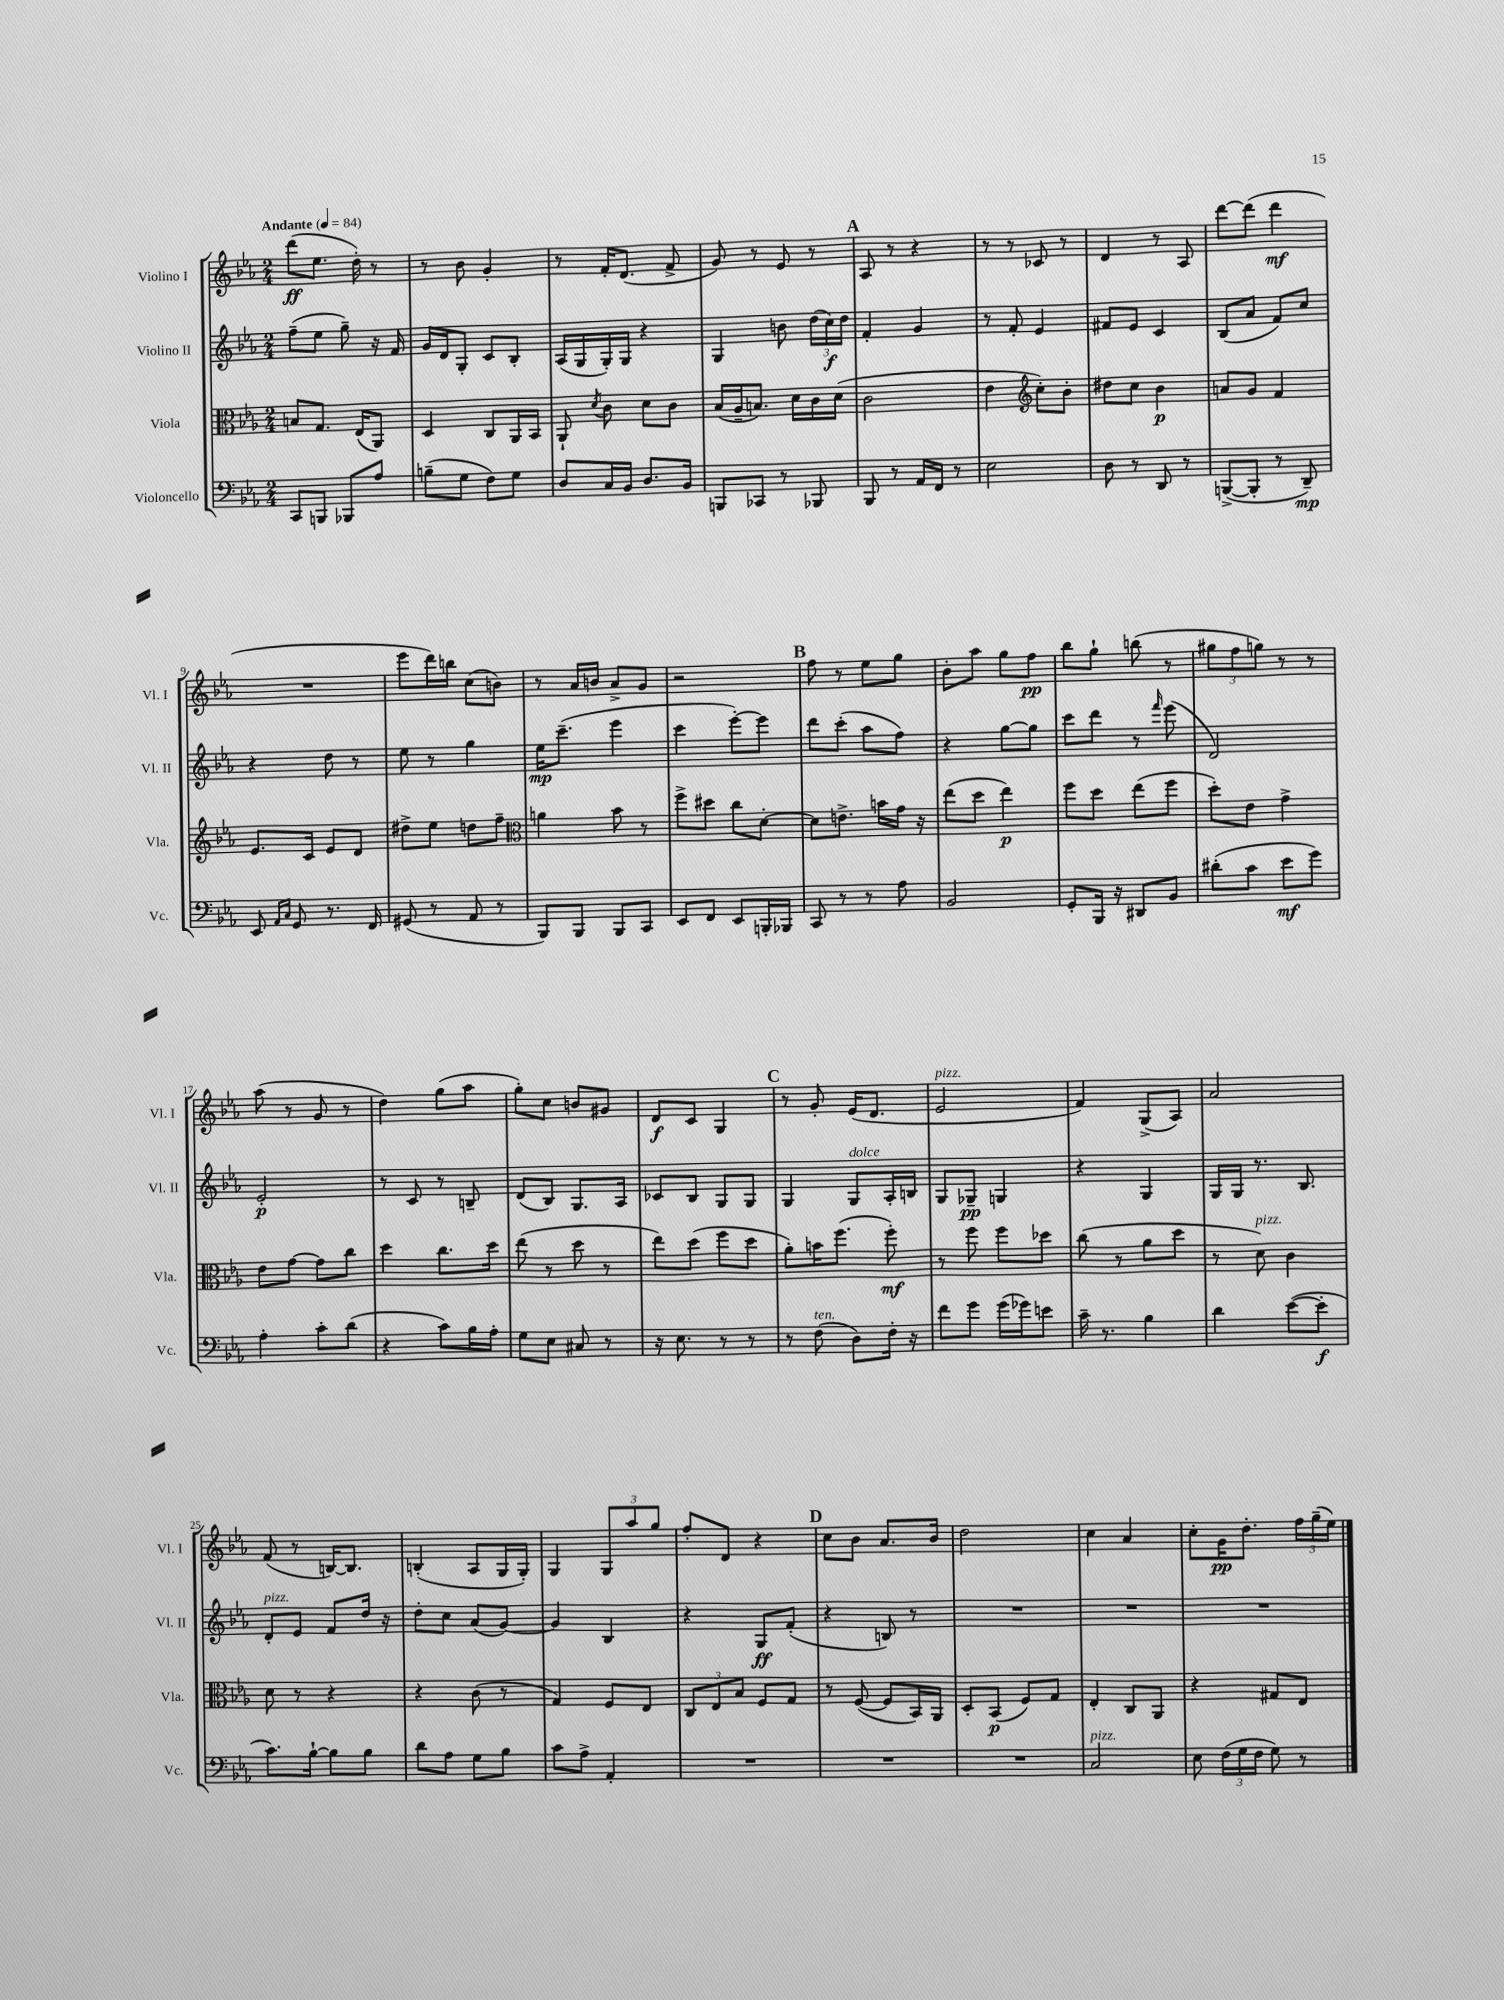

**kern	**dynam	**kern	**dynam	**kern	**dynam	**kern	**dynam
*part4	*part4	*part3	*part3	*part2	*part2	*part1	*part1
*staff4	*staff4	*staff3	*staff3	*staff2	*staff2	*staff1	*staff1
*I"Violoncello	*	*I"Viola	*	*I"Violino II	*	*I"Violino I	*
*I'Vc.	*	*I'Vla.	*	*I'Vl. II	*	*I'Vl. I	*
*clefF4	*	*clefC3	*	*clefG2	*	*clefG2	*
*k[b-e-a-]	*	*k[b-e-a-]	*	*k[b-e-a-]	*	*k[b-e-a-]	*
*M2/4	*	*M2/4	*	*M2/4	*	*M2/4	*
*MM84	*	*MM84	*	*MM84	*	*MM84	*
=1	=1	=1	=1	=1	=1	=1	=1
!	!	!	!	!	!	!LO:TX:a:B:t=Andante	!
8CC/L	.	8Bn/L	.	(8ff~\L	.	(8ddd\L	ff
8BBBn/J	.	8.G/J	.	8ee-\J	.	8.ee-\J	.
8BBB-X/L	.	.	.	8gg~\)	.	.	.
.	.	(16E-/KL	.	.	.	16dd'\)	.
8A-/J	.	8AA-/J)	.	16r	.	8r	.
.	.	.	.	16f/	.	.	.
=2	=2	=2	=2	=2	=2	=2	=2
(8Bn~\L	.	4D/	.	16g/LL	.	8r	.
.	.	.	.	16d/J	.	.	.
8G\J	.	.	.	8G'/J	.	8b-\	.
8F\L)	.	8C/L	.	8c/L	.	4g'/	.
8G\J	.	16AA-/L	.	8B-'/J	.	.	.
.	.	16BB-/JJ	.	.	.	.	.
=3	=3	=3	=3	=3	=3	=3	=3
8D/L	.	8AA-`/	.	(16A-/LL	.	8r	.
.	.	.	.	16G/	.	.	.
.	.	8qd/	.	.	.	.	.
16C/L	.	8c\	.	16G'/)	.	16f'/KL	.
16BB-/JJ	.	.	.	16G/JJ	.	(8.d/J	.
8.D/L	.	8d\L	.	4r	.	.	.
.	.	8c\J	.	.	.	8f^/	.
16BB-/Jk	.	.	.	.	.	.	.
=4	=4	=4	=4	=4	=4	=4	=4
8BBBn/L	.	(16B-/LL	.	4G/	.	8g/)	.
.	.	16A-~/J	.	.	.	.	.
8CC-X/J	.	8.Bn/J)	.	.	.	8r	.
8r	.	.	.	8bn\	.	8e-/	.
.	.	16d\LL	.	.	.	.	.
8BBB-X/	.	16c\	.	(24dd\LL	.	8r	.
.	.	.	.	24cc\)	f	.	.
.	.	(16d\JJ	.	.	.	.	.
.	.	.	.	24dd\JJ	.	.	.
!!LO:REH:place=s1:t=A
=5	=5	=5	=5	=5	=5	=5	=5
8BBB-/	.	2c\	.	4f'/	.	8A-/	.
8r	.	.	.	.	.	8r	.
16AA-/LL	.	.	.	4g/	.	4r	.
16FF/JJ	.	.	.	.	.	.	.
8r	.	.	.	.	.	.	.
=6	=6	=6	=6	=6	=6	=6	=6
2E-\	.	4e-\	.	8r	.	8r	.
.	.	.	.	8f'/	.	8r	.
*	*	*clefG2	*	*	*	*	*
.	.	8cc'\L)	.	4e-/	.	8c-X/	.
.	.	8b-'\J	.	.	.	8r	.
=7	=7	=7	=7	=7	=7	=7	=7
8D\	.	8dd#X\L	.	8f#X/L	.	4d/	.
8r	.	8cc\J	.	8e-/J	.	.	.
8DD/	.	4b-\	p	4c/	.	8r	.
8r	.	.	.	.	.	8A-/	.
=8	=8	=8	=8	=8	=8	=8	=8
([8BBBn^/L	.	8an/L	.	(8B-/L	.	[8ddd\L	.
8BBB'/J]	.	8g/J	.	8a-/J	.	(8ddd\J]	.
8r	.	4f/	.	8f/L)	.	4ddd\	mf
8DD~/)	mp	.	.	8cc/J	.	.	.
!!LO:LB:g=z
=9	=9	=9	=9	=9	=9	=9	=9
8EE-/	.	8.e-/L	.	4r	.	2r	.
16qqAA-/LL	.	.	.	.	.	.	.
16qqC/JJ	.	.	.	.	.	.	.
8GG/	.	.	.	.	.	.	.
.	.	16c/Jk	.	.	.	.	.
8.r	.	8e-/L	.	8dd\	.	.	.
.	.	8d/J	.	8r	.	.	.
16FF/	.	.	.	.	.	.	.
=10	=10	=10	=10	=10	=10	=10	=10
(8GG#X/	.	8dd#X^\L	.	8ee-\	.	8eee-\L	.
8r	.	8ee-\J	.	8r	.	16ddd\L)	.
.	.	.	.	.	.	16bbn\JJ	.
8AA-/	.	8ddn\L	.	4gg\	.	(8cc\L	.
8r	.	8ff~\J	.	.	.	8bn\J)	.
=11	=11	=11	=11	=11	=11	=11	=11
*	*	*clefC3	*	*	*	*	*
8BBB-/L)	.	4an\	.	16ee-\KL	mp	8r	.
.	.	.	.	(8.ccc~\J	.	.	.
8BBB-/J	.	.	.	.	.	16a-/LL	.
.	.	.	.	.	.	16bn/JJ	.
8BBB-/L	.	8b-\	.	4eee-\	.	8a-^/L	.
8CC/J	.	8r	.	.	.	8g/J	.
=12	=12	=12	=12	=12	=12	=12	=12
8EE-/L	.	8ff^\L	.	4ccc\	.	2r	.
8FF/J	.	8dd#X\J	.	.	.	.	.
8EE-/L	.	8cc\L	.	[8eee-'\L)	.	.	.
16BBBn'/L	.	[8d'\J	.	8eee-\J]	.	.	.
16BBB-X/JJ	.	.	.	.	.	.	.
!!LO:REH:place=s1:t=B
=13	=13	=13	=13	=13	=13	=13	=13
8CC/	.	8d\L]	.	8ddd\L	.	8ff\	.
8r	.	8.en^\J	.	(8ccc'\J	.	8r	.
8r	.	.	.	8aa-\L	.	8ee-\L	.
.	.	16bn\LL	.	.	.	.	.
8A-\	.	16g\JJ	.	8ff\J)	.	8gg\J	.
.	.	16r	.	.	.	.	.
=14	=14	=14	=14	=14	=14	=14	=14
2BB-/	.	(8ee-\L	.	4r	.	8b-'\L	.
.	.	8dd\J	.	.	.	8aa-\J	.
.	.	4ee-\)	p	[8gg\L	.	8gg\L	.
.	.	.	.	8gg\J]	.	8ff\J	pp
=15	=15	=15	=15	=15	=15	=15	=15
8GG'/L	.	8ff\L	.	8ccc\L	.	8bb-\L	.
16BBB-/Jk	.	8dd\J	.	8ddd\J	.	8gg`\J	.
16r	.	.	.	.	.	.	.
8DD#X/L	.	(8ee-\L	.	8r	.	(8bbn\	.
.	.	.	.	16qqfff/	.	.	.
8BB-/J	.	8ff\J	.	(8eee-\	.	8r	.
=16	=16	=16	=16	=16	=16	=16	=16
(8d#X'\L	.	8dd'\L)	.	2d/)	.	12gg#X\L	.
.	.	.	.	.	.	12ff\	.
8c\J	.	8e-\J	.	.	.	.	.
.	.	.	.	.	.	12ggn\J)	.
8e-\L	mf	4g^\	.	.	.	8r	.
8g\J)	.	.	.	.	.	8r	.
!!LO:LB:g=z
=17	=17	=17	=17	=17	=17	=17	=17
4A-'\	.	8e-\L	.	2e-'/	p	(8aa-\	.
.	.	[8g\J	.	.	.	8r	.
8c'\L	.	8g\L]	.	.	.	8g/	.
(8d\J	.	8cc\J	.	.	.	8r	.
=18	=18	=18	=18	=18	=18	=18	=18
4r	.	4dd\	.	8r	.	4dd\)	.
.	.	.	.	8c/	.	.	.
8c\L)	.	8.cc\L	.	8r	.	(8gg\L	.
16B-\L	.	.	.	8Bn~/	.	8aa-\J	.
16A-'\JJ	.	16dd\Jk	.	.	.	.	.
=19	=19	=19	=19	=19	=19	=19	=19
8G\L	.	(8ee-\	.	(8d/L	.	8gg'\L)	.
8E-\J	.	8r	.	8B-/J)	.	8cc\J	.
8C#X/	.	8dd\	.	8.G/L	.	8bn/L	.
8r	.	8r	.	.	.	8g#X/J	.
.	.	.	.	16A-/Jk	.	.	.
=20	=20	=20	=20	=20	=20	=20	=20
16r	.	8ee-\L)	.	8c-X/L	.	8d/L	f
8.E-\	.	.	.	.	.	.	.
.	.	(8dd\J	.	8B-/J	.	8c/J	.
8r	.	8ff\L	.	8G/L	.	4G/	.
8r	.	8dd\J	.	8G/J	.	.	.
!!LO:REH:place=s1:t=C
=21	=21	=21	=21	=21	=21	=21	=21
8r	.	8a-'\L)	.	4G/	.	8r	.
!LO:TX:a:i:t=ten.	!	!	!	!	!	!	!
(8F\	.	16bn\K	.	.	.	8g'/	.
.	.	(8.ff\J	.	.	.	.	.
!	!	!	!	!LO:TX:a:i:t=dolce	!	!	!
8D\L)	.	.	.	8G/L	.	(16e-/KL	.
.	.	.	.	.	.	8.d/J	.
16F'\Jk	.	8ff'\)	mf	16A-'/L	.	.	.
16r	.	.	.	16Bn/JJ	.	.	.
=22	=22	=22	=22	=22	=22	=22	=22
!	!	!	!	!	!	!LO:TX:a:i:t=pizz.	!
8f\L	.	8r	.	8G/L	.	2e-/	.
8g\J	.	8ff\	.	8G-X~/J	pp	.	.
(16g\LL	.	8ff\L	.	4Gn/	.	.	.
16g-X\J)	.	.	.	.	.	.	.
8en\J	.	8dd-X\J	.	.	.	.	.
=23	=23	=23	=23	=23	=23	=23	=23
16c~\	.	(8cc\	.	4r	.	4f/)	.
8.r	.	.	.	.	.	.	.
.	.	8r	.	.	.	.	.
4B-\	.	8a-\L	.	4G/	.	(8G^/L	.
.	.	8dd\J	.	.	.	8A-/J)	.
=24	=24	=24	=24	=24	=24	=24	=24
4d\	.	8r	.	16G/LL	.	2a-/	.
.	.	.	.	16G/JJ	.	.	.
!	!	!LO:TX:a:i:t=pizz.	!	!	!	!	!
.	.	8d\)	.	8.r	.	.	.
([8e-\L	.	4c\	.	.	.	.	.
.	.	.	.	8.B-/	.	.	.
8e-'\J]	f	.	.	.	.	.	.
!!LO:LB:g=z
=25	=25	=25	=25	=25	=25	=25	=25
!	!	!	!	!LO:TX:a:i:t=pizz.	!	!	!
8.c\L)	.	8d\	.	8d'/L	.	(8f/	.
.	.	8r	.	8e-/J	.	8r	.
[16B-`\Jk	.	.	.	.	.	.	.
8B-\L]	.	4r	.	8f/L	.	[16Bn/KL)	.
.	.	.	.	.	.	8.B/J]	.
8B-\J	.	.	.	16dd/Jk	.	.	.
.	.	.	.	16r	.	.	.
=26	=26	=26	=26	=26	=26	=26	=26
8d\L	.	4r	.	8dd'\L	.	(4Bn'/	.
8A-\J	.	.	.	8cc\J	.	.	.
8G\L	.	(8c\	.	(8a-/L	.	8A-/L	.
8B-\J	.	8r	.	[8g/J)	.	16G/L	.
.	.	.	.	.	.	16G'/JJ)	.
=27	=27	=27	=27	=27	=27	=27	=27
8c\L	.	4G/)	.	4g/]	.	4G/	.
8A-^\J	.	.	.	.	.	.	.
4AA-'/	.	8F/L	.	4B-/	.	12G/L	.
.	.	.	.	.	.	12aa-/	.
.	.	8E-/J	.	.	.	.	.
.	.	.	.	.	.	12gg/J	.
=28	=28	=28	=28	=28	=28	=28	=28
2r	.	12C/L	.	4r	.	8ff'/L	.
.	.	12E-/	.	.	.	.	.
.	.	.	.	.	.	8d/J	.
.	.	12B-/J	.	.	.	.	.
.	.	8F/L	.	8G/L	ff	4r	.
.	.	8G/J	.	(8f'/J	.	.	.
!!LO:REH:place=s1:t=D
=29	=29	=29	=29	=29	=29	=29	=29
2r	.	8r	.	4r	.	8cc\L	.
.	.	([8F/	.	.	.	8b-\J	.
.	.	8F/L]	.	8Bn/)	.	8.a-/L	.
.	.	16BB-/L)	.	8r	.	.	.
.	.	16AA-/JJ	.	.	.	16b-/Jk	.
=30	=30	=30	=30	=30	=30	=30	=30
2r	.	8D'/L	.	2r	.	2dd\	.
.	.	(8BB-/J	p	.	.	.	.
.	.	8F/L)	.	.	.	.	.
.	.	8G/J	.	.	.	.	.
=31	=31	=31	=31	=31	=31	=31	=31
!LO:TX:a:i:t=pizz.	!	!	!	!	!	!	!
2C/	.	4E-'/	.	2r	.	4cc\	.
.	.	8C/L	.	.	.	4a-/	.
.	.	8AA-/J	.	.	.	.	.
=32	=32	=32	=32	=32	=32	=32	=32
8E-\	.	4r	.	2r	.	8cc'\L	.
(24F\LL	.	.	.	.	.	16g\K	pp
24G\	.	.	.	.	.	.	.
.	.	.	.	.	.	8.dd'\J	.
24F\JJ	.	.	.	.	.	.	.
8G\)	.	8G#X/L	.	.	.	.	.
8r	.	8E-/J	.	.	.	24ff\LL	.
.	.	.	.	.	.	(24gg~\	.
.	.	.	.	.	.	24ee-\JJ)	.
==	==	==	==	==	==	==	==
*-	*-	*-	*-	*-	*-	*-	*-
